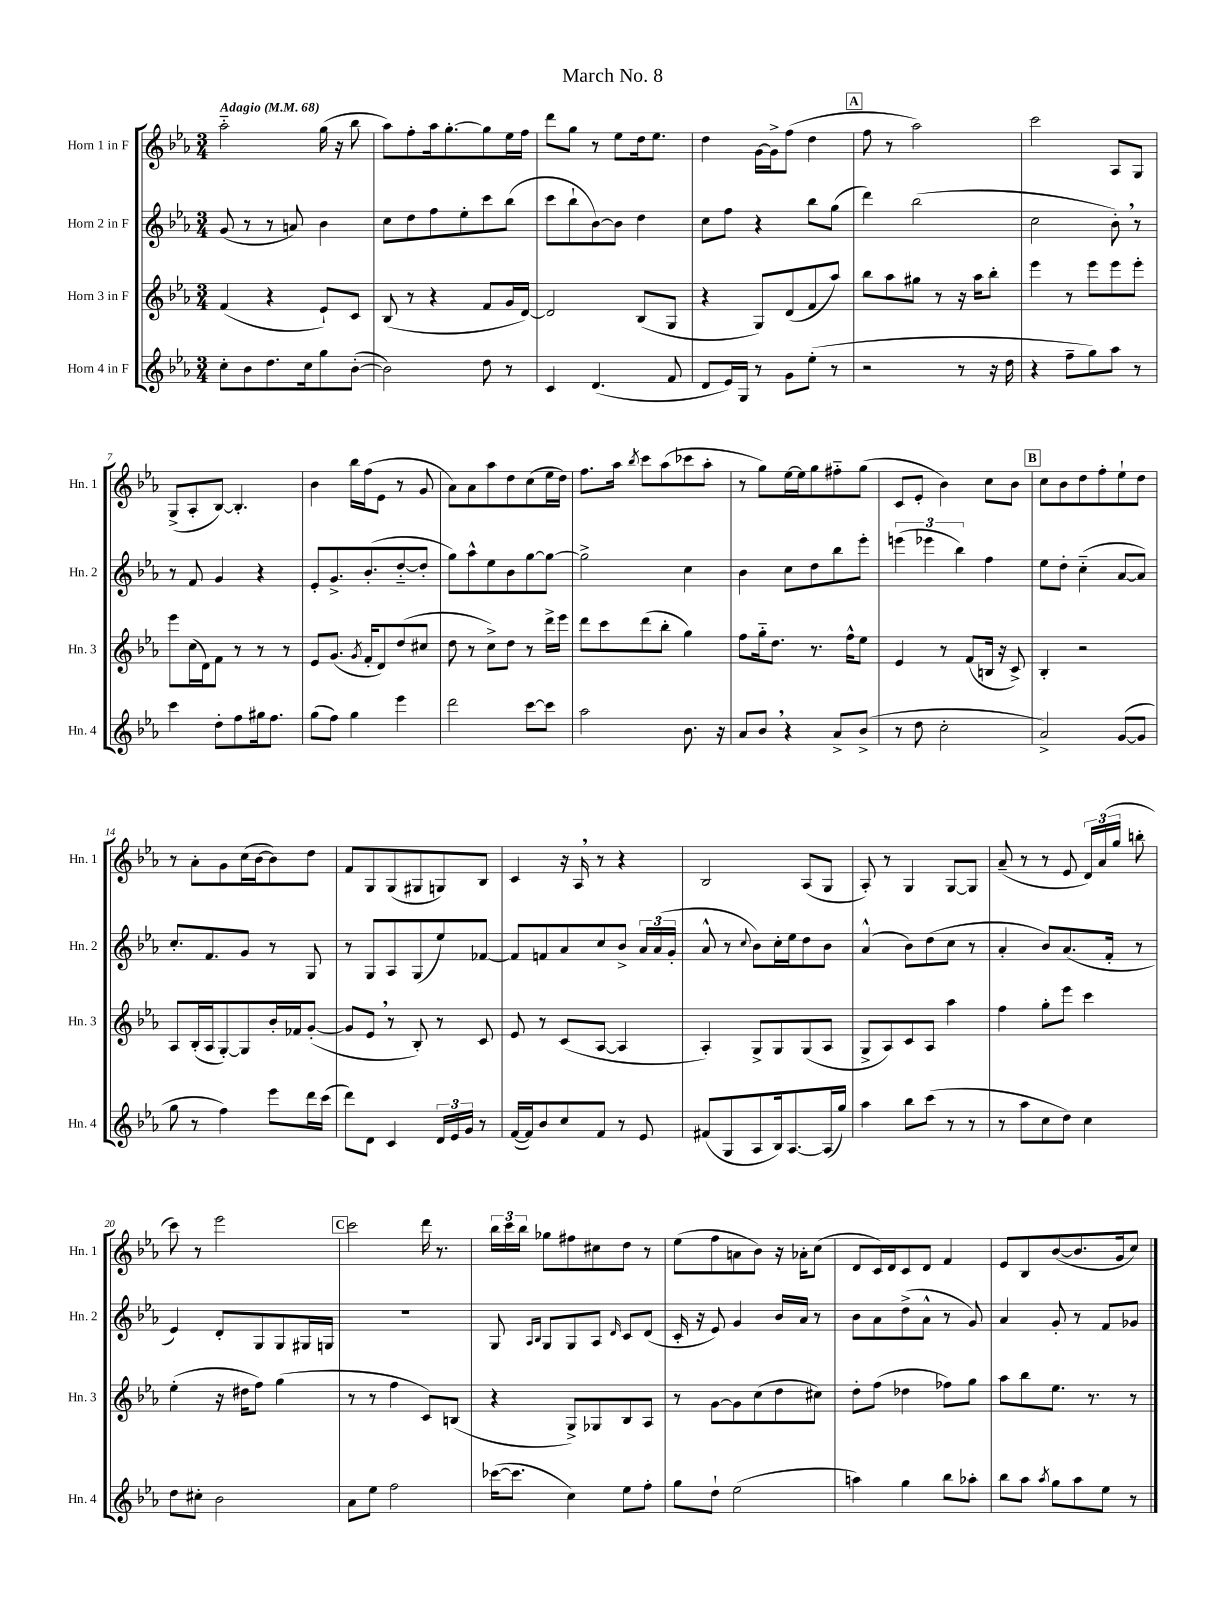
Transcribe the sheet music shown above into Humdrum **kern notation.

**kern	**kern	**kern	**kern
*staff4	*staff3	*staff2	*staff1
*clefG2	*clefG2	*clefG2	*clefG2
*k[b-e-a-]	*k[b-e-a-]	*k[b-e-a-]	*k[b-e-a-]
*M3/4	*M3/4	*M3/4	*M3/4
*MM68	*MM68	*MM68	*MM68
8cc'\L	(4f/	(8g/	2aa-'~\
8b-\	.	8r	.
8.dd\	4r	8r	.
.	.	8a/)	.
16cc\k	.	.	.
8gg\	8e-`/L)	4b-\	(16gg\
.	.	.	16r
([8b-'\J	8c/J	.	8bb-\
=	=	=	=
2b-\])	(8B-/	8cc\L	8aa-\L)
.	8r	8dd\	8ff'\
.	4r	8ff\	16aa-\k
.	.	.	[8.gg'\
.	.	8ee-'\	.
8dd\	8f/L	8ccc\	8gg\]
8r	16g/L	(8bb-\J	16ee-\L
.	[16d/JJ)	.	16ff\JJ
=	=	=	=
4c/	2d/]	8ccc\L	8ddd\L
.	.	8bb-`\	8gg\J
(4.d/	.	[8b-\)	8r
.	.	8b-\]J	8ee-\L
.	(8B-/L	4dd\	16dd\k
.	.	.	8.ee-\J
8f/	8G/J	.	.
=	=	=	=
8d/L	4r	8cc\L	4dd\
16e-/L)	.	8ff\J	.
16G/JJ	.	.	.
8r	8G/L)	4r	[16g\LL
.	.	.	16g^\]J
8g\L	(8d/	.	(8ff\J
(8ee-'\J	8f/	8bb-\L	4dd\
8r	8aa-/J)	(8gg\J	.
=	=	=	=
2r	8bb-\L	4ddd\)	8ff\
.	8aa-\	.	8r
.	8gg#\J	(2bb-\	2aa-\)
.	8r	.	.
8r	16r	.	.
.	16aa-\LK	.	.
16r	8bb-'\J	.	.
16dd\	.	.	.
=	=	=	=
4r	4eee-\	2cc\	2ccc\
8ff~\L	8r	.	.
8gg\)	8eee-\L	.	.
8aa-\J	8eee-\	8b-'\)	8A-/L
8r	8eee-'\J	8r	8G/J
=	=	=	=
4ccc\	8eee-\L	8r	(8G^/L
.	(16cc\L	8f/	8A-'/
.	16d\J)	.	.
8dd'\L	8f\J	4g/	[8B-/J)
8ff\	8r	.	4.B-'/]
16gg#\k	8r	4r	.
8.ff\J	.	.	.
.	8r	.	.
=	=	=	=
(8gg\L	8e-/L	8e-'/L	4b-\
8ff\J)	(8.g/J	8.g^/	.
4gg\	.	.	16bb-\LL
.	8qg/	.	.
.	16f'/LK	(8.b-'/	(16ff\J
.	8d/)	.	8e-\J
4eee-\	(8dd/	[8dd'~/	8r
.	8cc#/J	8dd'/]J	8g/
=	=	=	=
2ddd\	8dd\	8gg\L)	8a-\L)
.	8r	8aa-^^\	8a-\
.	8cc^\L)	8ee-\	8aa-\
.	8dd\J	8b-\	8dd\
[8ccc\L	8r	[8gg\	(8cc\
8ccc\]J	16ddd^\LL	8gg\_J	16ee-\L
.	16eee-\JJ	.	16dd\JJ)
=	=	=	=
2aa-\	8ddd\L	2gg^\]	8.ff\L
.	8ccc\	.	.
.	.	.	16aa-\Jk
.	.	.	8qbb-/
.	(8ddd\	.	8ccc\L
.	8bb-'\J	.	(8aa-\
8.b-\	4gg\)	4cc\	8ccc-\
.	.	.	8aa-'\J
16r	.	.	.
=	=	=	=
8a-/L	8ff\L	4b-\	8r
8b-/J	16gg'~\k	.	8gg\L)
.	8.dd\J	.	.
4r	.	8cc\L	[16ee-\L
.	.	.	16ee-\]J
.	8.r	8dd\	8gg\
8a-^/L	.	8bb-\	8ff#'~\
.	16ff^^\LK	.	.
(8b-^/J	8ee-\J	8eee-'\J	(8gg\J
=	=	=	=
8r	4e-/	(6eee\	8c/L
8dd\	.	.	8e-'/J
.	.	6eee-\	.
2cc'\	8r	.	4b-\)
.	.	6bb-\)	.
.	(8f/L	.	.
.	16B/Jk	4ff\	8cc\L
.	16r	.	.
.	8c^/)	.	8b-\J
=	=	=	=
2a-^/)	4B-'/	8ee-\L	8cc\L
.	.	8dd'\J	8b-\
.	2r	(4cc'~\	8dd\
.	.	.	8ff'\
([8g/L	.	[8a-/L	8ee-`\
8g/]J	.	8a-/]J)	8dd\J
=	=	=	=
8gg\	8A-/L	8.cc'/L	8r
8r	(16B-'/L	.	8a-'\L
.	16A-/J	8.f/	.
4ff\)	[8G'/)	.	8g\
.	8G/]	8g/J	(16cc\L
.	.	.	[16b-\J
8eee-\L	16b-'/L	8r	8b-\])
.	16f-/J	.	.
16ddd\L	([8g'/J	8G/	8dd\J
(16ccc\JJ	.	.	.
=	=	=	=
8ddd\L)	8g/]L	8r	8f/L
8d\J	8e-/J	8G/L	8G/
4c/	8r	8A-/	(8G/
.	8B-'/)	(8G/	8G#/
24d/LL	8r	8ee-/)	8G/)
24e-/	.	.	.
24g/JJ	.	.	.
8r	8c/	[8f-/J	8B-/J
=	=	=	=
([16f/LL	8e-/	8f-/]L	4c/
16f/]J)	.	.	.
8b-/	8r	8f/	.
8cc/	(8c/L	8a-/	16r
.	.	.	16A-/
8f/J	[8A-/J	8cc/	8r
8r	4A-/]	8b-^/J	4r
8e-/	.	24a-/LL	.
.	.	(24a-/	.
.	.	24g'/JJ	.
=	=	=	=
(8f#/L	4A-'/)	8a-^^/	2B-/
8G/	.	8r	.
.	.	8qqcc/	.
8A-/	8G^/L	8b-\L)	.
16B-/k)	8G/	16cc'\L	.
[8.A-/	.	16ee-\J	.
.	(8G/	8dd\	(8A-/L
(16A-/]L	8A-/J	8b-\J	8G/J
16gg/JJ)	.	.	.
=	=	=	=
4aa-\	8G^/L	(4a-^^/	8A-'/)
.	8A-/)	.	8r
8bb-\L	8c/	8b-\L)	4G/
(8ccc\J	8A-/J	(8dd\	.
8r	4aa-\	8cc\J	[8G/L
8r	.	8r	8G/]J
=	=	=	=
8r	4ff\	4a-'/	(8a-~/
8aa-\L	.	.	8r
8cc\	8gg'\L	8b-/L)	8r
8dd\J)	8eee-\J	(8.a-/	8e-/
4cc\	4ccc\	.	24d/LL)
.	.	.	(24a-/
.	.	16f'/Jk	.
.	.	.	24gg/JJ
.	.	8r	8bb'\
=	=	=	=
8dd\L	(4ee-'\	4e-/)	8ccc\)
8cc#'\J	.	.	8r
2b-\	16r	8d'/L	2eee-\
.	16dd#\LK	.	.
.	8ff\J)	8G/	.
.	(4gg\	8G/	.
.	.	16G#/L	.
.	.	16G/JJ	.
=	=	=	=
8a-\L	8r	2.r	2ccc\
8ee-\J	8r	.	.
2ff\	4ff\	.	.
.	8c/L)	.	16ddd\
.	.	.	8.r
.	(8B/J	.	.
=	=	=	=
([16ccc-\LK	4r	8G/	24bb-\LL
.	.	.	24ccc\
8.ccc-\]J	.	.	.
.	.	.	24bb-\JJ
.	.	16qqA-/LL	.
.	.	16qqB-/JJ	.
.	.	8G/L	8gg-\L
4cc\)	8G^/L)	8G/	8ff#\
.	8G-/	8A-/J	8cc#\
.	.	16qqd/	.
8ee-\L	8B-/	8c/L	8dd\J
8ff'\J	8A-/J	(8d/J	8r
=	=	=	=
8gg\L	8r	16c'/	(8ee-\L
.	.	16r	.
8dd`\J	[8g\L	8e-/)	8ff\
(2ee-\	8g\]	4g/	8a\
.	(8cc\	.	8b-\J)
.	8dd\	16b-/LL	16r
.	.	16a-/JJ	16a-'\LK
.	8cc#\J)	8r	(8cc\J
=	=	=	=
4aa\)	8dd'\L	8b-\L	8d/L
.	(8ff\J	8a-\	16c/L)
.	.	.	16d/J
4gg\	4dd-\	(8dd^\	8c/
.	.	8a-^^\J	8d/J
8bb-\L	8ff-\L)	8r	4f/
8aa-'\J	8gg\J	8g/)	.
=	=	=	=
8bb-\L	8aa-\L	4a-/	8e-/L
8aa-\J	8bb-\	.	8B-/
8qaa-/	.	.	.
8gg\L	8.ee-\J	8g'/	([8b-/
8aa-\	.	8r	8.b-/]
.	8.r	.	.
8ee-\J	.	8f/L	.
.	.	.	16g/k
8r	8r	8g-/J	8cc/J)
==	==	==	==
*-	*-	*-	*-
